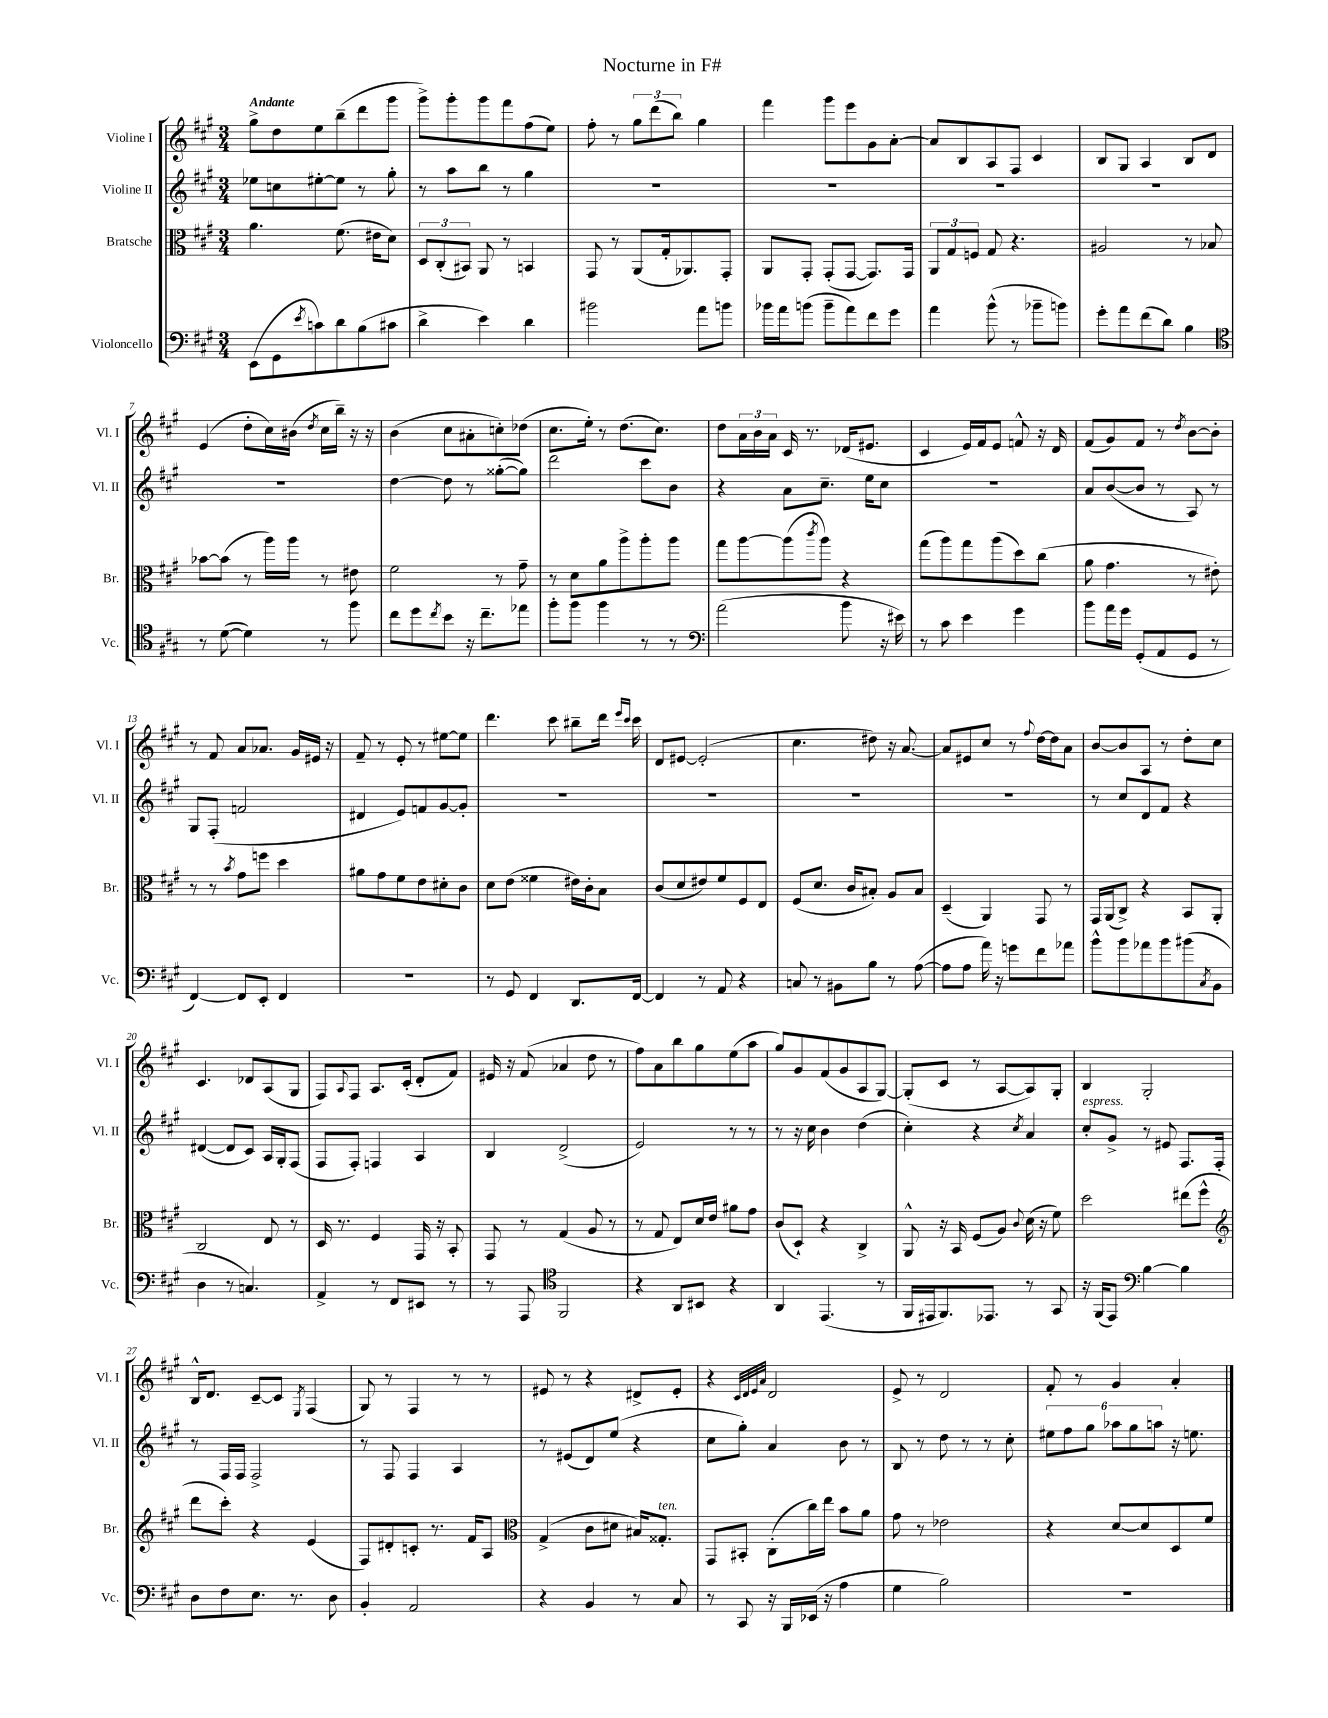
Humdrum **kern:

**kern	**kern	**kern	**kern
*part4	*part3	*part2	*part1
*staff4	*staff3	*staff2	*staff1
*I"Violoncello	*I"Bratsche	*I"Violine II	*I"Violine I
*I'Vc.	*I'Br.	*I'Vl. II	*I'Vl. I
*clefF4	*clefC3	*clefG2	*clefG2
*k[f#c#g#]	*k[f#c#g#]	*k[f#c#g#]	*k[f#c#g#]
*M3/4	*M3/4	*M3/4	*M3/4
=1	=1	=1	=1
!	!	!	!LO:TX:a:B:t=Andante
(8EE\L	4.a\	8ee-X\L	8gg#^\L
8GG#\	.	8ccn\	8dd\
8qe/	.	.	.
8cn\)	.	[8ee#X'\	8ee\
8d\	(8.f#\	8ee#\J]	(8bb~\
(8B\	.	8r	8ddd\
.	16e#X\KL	.	.
8c#X\J	8d\J)	8gg#'\	8ggg#\J
=2	=2	=2	=2
4d^\	12D/L	8r	8ggg#^\L)
.	(12C#'/	.	.
.	.	8aa\L	8ggg#'\
.	12BB#X/J)	.	.
4e\)	8AA/	8bb\J	8ggg#\
.	8r	8r	8fff#\
4d\	4BBn/	4gg#\	(8ff#\
.	.	.	8ee\J)
=3	=3	=3	=3
2b#X\	8GG#/	2.r	8ff#'\
.	8r	.	8r
.	(8AA/L	.	12gg#\L
.	.	.	(12ddd\
.	16G#'/k	.	.
.	.	.	12bb\J)
.	8.AA-X/)	.	.
8a\L	.	.	4gg#\
8bn\J	8GG#'/J	.	.
=4	=4	=4	=4
16b-X\LL	8AA/L	2.r	4fff#\
16a\J	.	.	.
(8bn\J	8GG#'/J	.	.
8b~\L	(8GG#'/L	.	8ggg#\L
8a\)	[8GG#/J	.	8eee\
8f#\	8.GG#/L])	.	8g#\
8g#\J	.	.	[8a'\J
.	16GG#/Jk	.	.
=5	=5	=5	=5
4a\	12AA/L	2.r	8a/L]
.	12G#/	.	.
.	.	.	8B/
.	12Fn/J	.	.
(8b^^\	8G#/	.	8A/
8r	4.r	.	8F#/J
8b-X~\L	.	.	4c#/
8bn\J)	.	.	.
=6	=6	=6	=6
8g#'\L	2A#X/	2.r	8B/L
8a\	.	.	8G#/J
(8f#\	.	.	4A/
8d\J)	.	.	.
4B\	8r	.	8B/L
.	8B-X/	.	8d/J
!!LO:LB:g=z
=7	=7	=7	=7
*clefC4	*	*	*
8r	[8b-X\L	2.r	(4e/
([8d\	(8b-\J]	.	.
4d\])	8r	.	8dd'\L
.	16aa\LL)	.	16cc#\L)
.	16aa\JJ	.	(16b#X\JJ
.	.	.	8qdd/
8r	8r	.	16cc#\LL
.	.	.	16bb~\JJ)
8ff#\	8e#X\	.	16r
.	.	.	16r
=8	=8	=8	=8
8cc#\L	2f#\	[4dd\	(4b\
8dd\	.	.	.
8qcc#/	.	.	.
8b\J	.	8dd\]	8cc#\L
16r	.	8r	8a#X'\
8.cc#~\L	.	.	.
.	8r	([8gg##X'\L	8ccn'\)
8ee-X\J	8g#~\	8gg##\J])	(8dd-X\J
=9	=9	=9	=9
8ff#'\L	8r	2ddd\	8.cc#\L
8ff#\J	8d\L	.	.
.	.	.	16ee'\Jk)
4ff#\	8a\	.	8r
.	8aa^\	.	(8.dd\L
8r	8aa'\	8ccc#\L	.
.	.	.	8.cc#\J)
8r	8aa\J	8b\J	.
=10	=10	=10	=10
*clefF4	*	*	*
(2a\	8gg#\L	4r	8dd\L
.	[8aa\	.	24a\L
.	.	.	24b\
.	.	.	24a\JJ
.	(8aa\]	8a\L	16c#/
.	.	.	8.r
.	8qccc#/	.	.
.	8aa\J)	8.cc#~\J	.
8b\	4r	.	(16d-X/KL
.	.	16ee\KL	8.e#X/J
16r	.	8cc#\J	.
16e#X\)	.	.	.
=11	=11	=11	=11
8r	(8gg#\L	2.r	4c#/
8c#\	8aa\)	.	.
4e\	8gg#\	.	16e/LL)
.	.	.	16f#/J
.	(8aa\	.	8e/J
4g#\	8dd\)	.	8fn^^/
.	(8cc#\J	.	16r
.	.	.	16d/
=12	=12	=12	=12
8b\L	8a\	8a/L	(8f#/L
16a\L	4.g#\	([8b/	8g#/)
16g#\JJ	.	.	.
(8GG#'/L	.	8b/J]	8f#/J
8AA/	.	8r	8r
.	.	.	8qdd/
8GG#/J	8r	8A/)	[8b\L
8r	8e#X'\)	8r	8b'\J]
!!LO:LB:g=z
=13	=13	=13	=13
[4FF#/)	8r	8G#/L	8r
.	8r	(8F#'/J	8f#/
.	8qb/	.	.
8FF#/L]	8g#\L	2fn/	8a/L
8EE'/J	8ffn\J	.	8.a-X/J
4FF#/	4dd\	.	.
.	.	.	16g#/LL
.	.	.	16e#X/JJ
.	.	.	16r
=14	=14	=14	=14
2.r	8a#X\L	4d#X/	8f#~/
.	8g#\	.	8r
.	8f#\	8e/L)	8e'/
.	8e\	8fn/	8r
.	8d#X'\	[8g#/	[8ee#X\L
.	8c#\J	8g#'/J]	8ee#\J]
=15	=15	=15	=15
8r	8d\L	2.r	4.ddd\
8GG#/	(8e\J	.	.
4FF#/	4f##X\	.	.
.	.	.	8ccc#\
8.DD/L	16e#X\LL)	.	8bb#X~\L
.	16c#'\J	.	.
.	8B\J	.	16ddd\Jk
.	.	.	16qqeee/LL
.	.	.	16qqccc#/JJ
[16FF#/Jk	.	.	16ccc#\
=16	=16	=16	=16
4FF#/]	(8c#/L	2.r	8d/L
.	8d/	.	[8e#X/J
8r	8e#X/)	.	(2e#'/]
8AA/	8f#/	.	.
4r	8F#/	.	.
.	8E/J	.	.
=17	=17	=17	=17
8Cn/	(8F#/L	2.r	4.cc#\
8r	8.d/J	.	.
8BB#X\L	.	.	.
.	16c#/KL	.	.
8B\J	8B#X'/J)	.	8dd#X\)
8r	8A/L	.	16r
.	.	.	[8.a/
([8A\	8B#/J	.	.
=18	=18	=18	=18
8A\L]	(4D~/	2.r	8a/L]
8A\J	.	.	8e#X/
16a\)	4AA/)	.	8cc#/J
16r	.	.	.
8gn\L	.	.	8r
.	.	.	8qqff#/
8f#\	8GG#/	.	[16dd\LL
.	.	.	16dd\J]
8a-X\J	8r	.	8a\J
=19	=19	=19	=19
8b^^\L	16GG#/LL	8r	[8b/L
.	(16AA/J	.	.
8b\	8C#^/J)	8cc#/L	8b/]
8a-X\	4r	8d/	8A/J
8b\	.	8f#/J	8r
(8b#X\	8BB/L	4r	8dd'\L
8qC#/	.	.	.
8BB\J	8AA'/J	.	8cc#\J
!!LO:LB:g=z
=20	=20	=20	=20
4D\	2C#/	([4d#X/	4.c#/
8r	.	8d#/L]	.
4.Cn/)	.	8c#/J)	8d-X/L
.	8E/	16A/LL	(8A/
.	.	16G#'/J	.
.	8r	(8F#/J	8G#/J
=21	=21	=21	=21
4AA^/	16D/	8F#/L	8F#/L)
.	8.r	.	.
.	.	.	8qqA/
.	.	8F#'/J)	8F#/J
8r	4F#/	4Fn/	8.A/L
8FF#/L	.	.	.
.	.	.	(16c#'/Jk
8EE#X/J	16GG#/	4A/	8d'/L
.	16r	.	.
8r	8BB'/	.	8f#/J)
=22	=22	=22	=22
8r	8GG#/	4B/	16e#X/
.	.	.	16r
8AAA/	8r	.	(8f#/
*clefC4	*	*	*
2FF#/	(4G#/	(2d^/	4a-X/
.	8A/	.	8dd\
.	8r	.	8r
=23	=23	=23	=23
4r	8r	2e/)	8ff#\L)
.	8G#/	.	8a\
8AA/L	8E/L)	.	8bb\
8BB#X/J	16d/L	.	8gg#\
.	16e/JJ	.	.
4r	8a#X\L	8r	(8ee\
.	8g#\J	8r	8aa\J
=24	=24	=24	=24
4AA/	(8c#/L	8r	8gg#/L)
.	8D`/J)	16r	8g#/
.	.	16cc#\	.
(4.EE/	4r	4b\	(8f#/
.	.	.	8g#/
.	4C#^/	(4dd\	8A/
8r	.	.	[8G#/J)
=25	=25	=25	=25
16FF#/LL	8AA^^/	4cc#'\)	(8G#'/L]
16EE#X/J	.	.	.
8.FF#/)	16r	.	8c#/J
.	16BB/	.	.
.	(8F#/L	4r	8r
8.EE-X/J	.	.	.
.	8A/J)	.	[8A/L
.	8qqc#/	8qcc#/	.
8r	(16d\	4a/	8A/])
.	16r	.	.
8GG#/	8f#\)	.	8G#'/J
=26	=26	=26	=26
!	!	!LO:TX:a:i:t=espress.	!
16r	2dd\	8cc#'/L	4B/
(16FF#/KL	.	.	.
8EE/J)	.	8g#^/J	.
*clefF4	*	*	*
[4B\	.	8r	2G#'/
.	.	8e#X/	.
4B\]	(8ee#X\L	8.F#/L	.
.	8ff#^^\J	.	.
.	.	16F#'/Jk	.
!!LO:LB:g=z
=27	=27	=27	=27
*	*clefG2	*	*
8D\L	8ddd\L	8r	16B^^/KL
.	.	.	8.d/J
8F#\	8ccc#'\J)	16F#/LL	.
.	.	16F#/JJ	.
8.E\J	4r	2F#^/	[8c#~/L
.	.	.	8c#/J]
8.r	.	.	.
.	.	.	8qE/
.	(4e/	.	(4F#/
8D\	.	.	.
=28	=28	=28	=28
4BB'/	8F#/L)	8r	8G#/)
.	8d#X'/	8F#/	8r
2AA/	8cn'/J	4F#/	4F#/
.	8.r	.	.
.	.	4A/	8r
.	16f#/KL	.	.
.	8A/J	.	8r
=29	=29	=29	=29
*	*clefC3	*	*
4r	(4G#^/	8r	8e#X/
.	.	(8e#X/L	8r
4BB/	8c#\L	8d/)	4r
.	8d#X\J	(8ee/J	.
8r	16B#X/KL)	4r	8d#X^/L
!	!LO:TX:a:i:t=ten.	!	!
.	8.G##X'/J	.	.
8C#/	.	.	8e#'/J
=30	=30	=30	=30
8r	8GG#/L	8cc#\L	4r
8CC#/	8BB#X'/J	8gg#'\J)	.
.	.	.	32qqc#/LLL
.	.	.	32qqd/
.	.	.	32qqe/
.	.	.	32qqa/JJJ
16r	(8C#'\L	4a/	2d/
16BBB/LL	.	.	.
(16EE-X/JJ	16cc#\L)	.	.
16r	16ee\JJ	.	.
4A\	8b\L	8b\	.
.	8a\J	8r	.
=31	=31	=31	=31
4G#\	8g#\	8B/	8e^/
.	8r	8r	8r
2B\)	2e-X\	8dd\	2d/
.	.	8r	.
.	.	8r	.
.	.	8cc#'\	.
=32	=32	=32	=32
2.r	4r	12ee#X\L	8f#'/
.	.	12ff#\	.
.	.	.	8r
.	.	12gg#\J	.
.	[8d/L	12aa-X\L	4g#/
.	.	12gg#\	.
.	8d/]	.	.
.	.	12aan\J	.
.	8D/	16r	4a'/
.	.	8.een\	.
.	8f#/J	.	.
==	==	==	==
*-	*-	*-	*-
